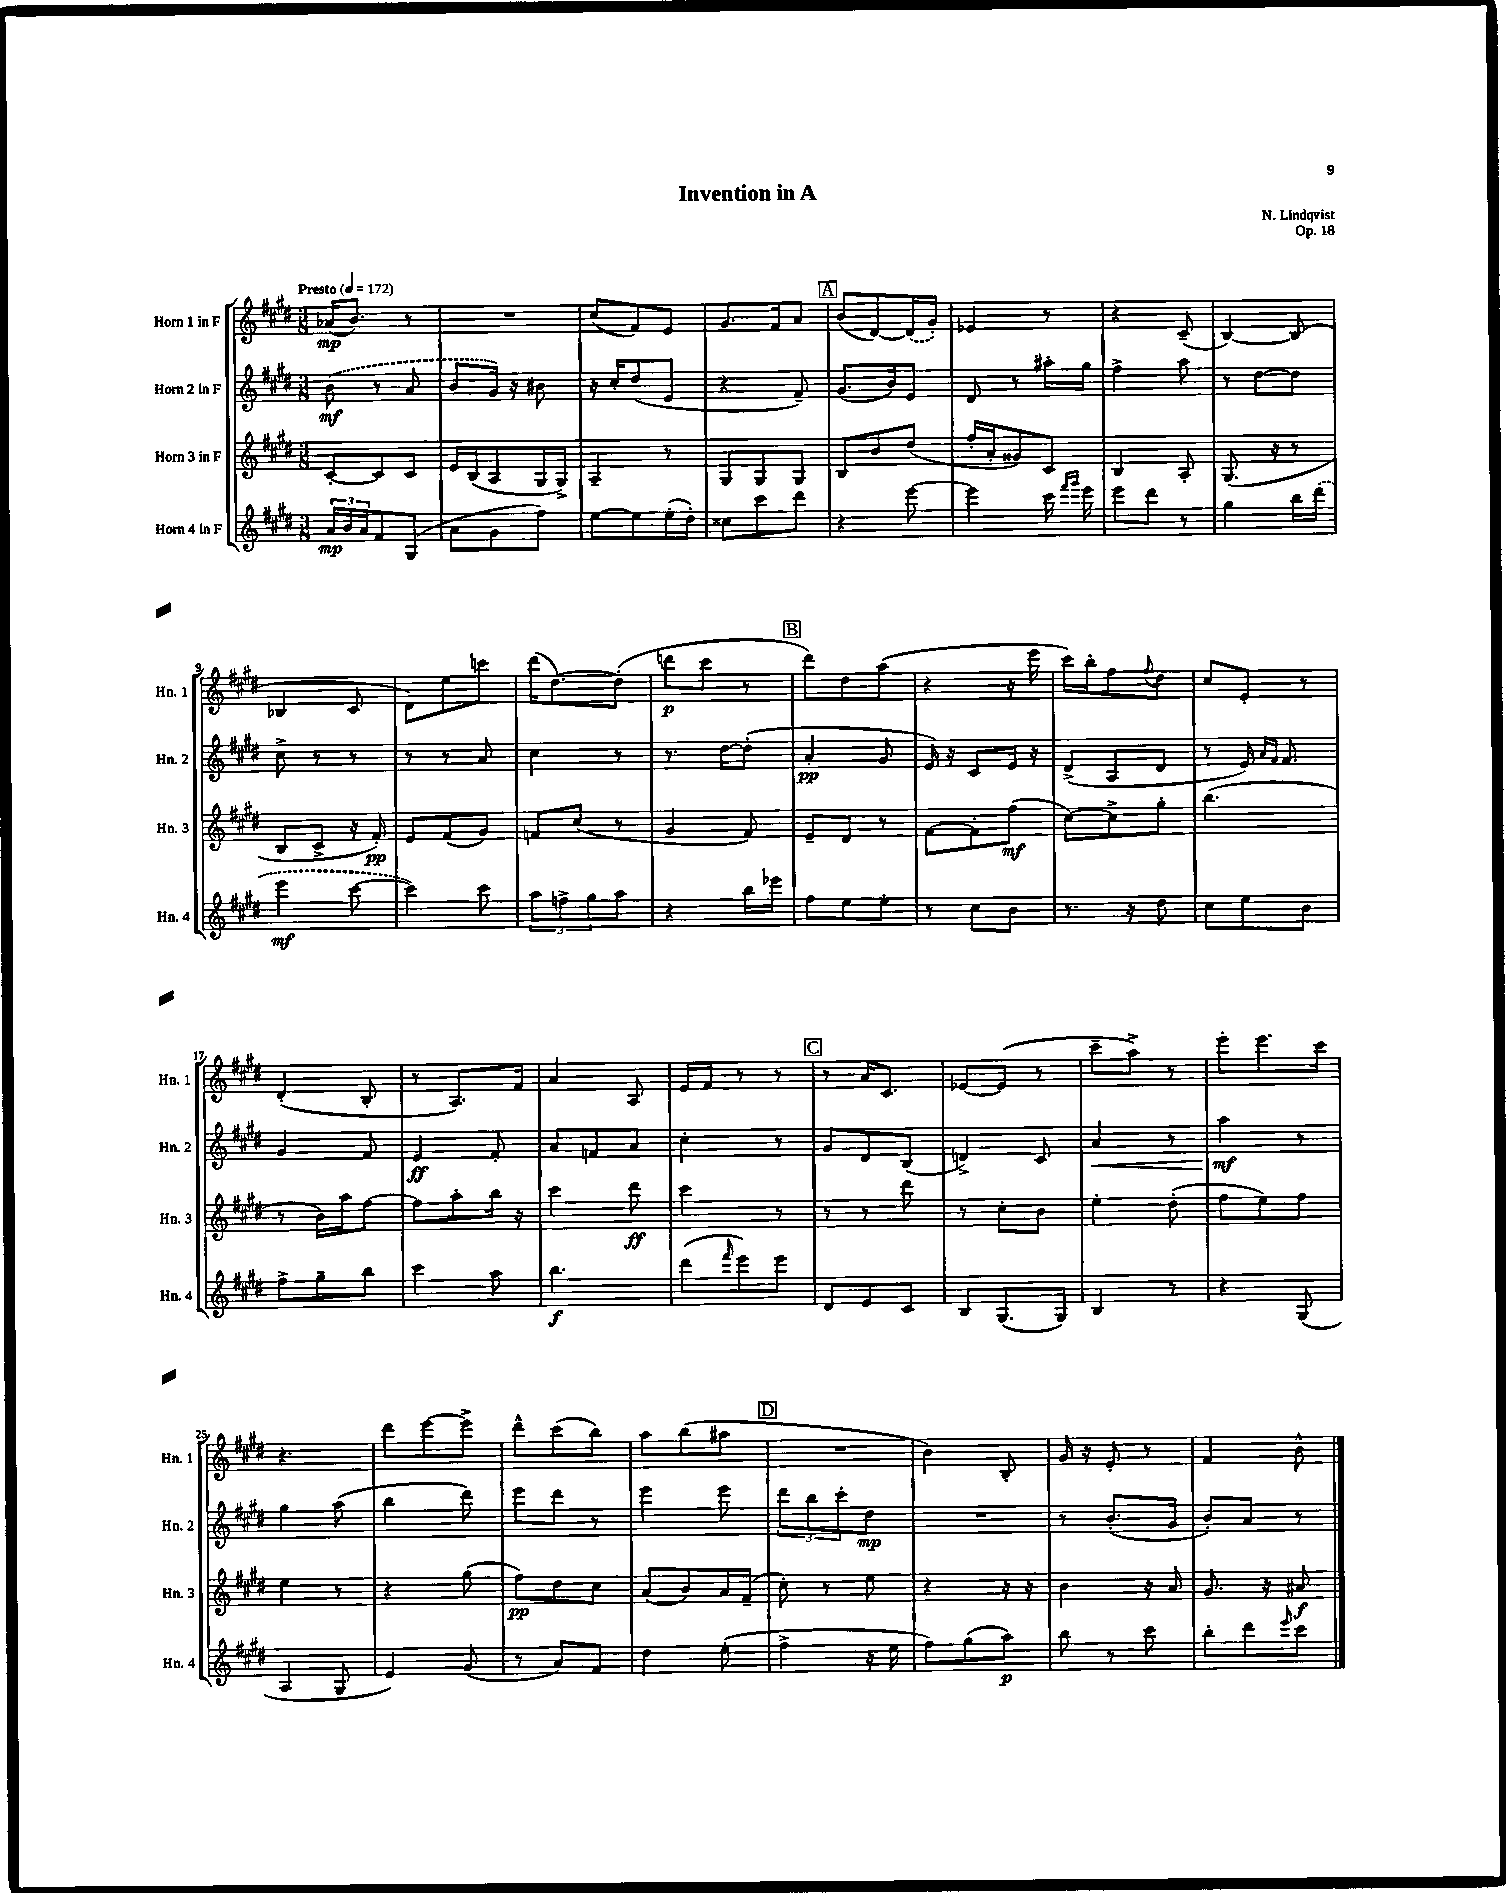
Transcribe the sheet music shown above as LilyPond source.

\header { title = "Invention in A" composer = "N. Lindqvist" opus = "Op. 18" }
<<
\new StaffGroup <<
\new Staff = "s0" \with { instrumentName = "Horn 1 in F" shortInstrumentName = "Hn. 1" } {
    \clef treble \key e \major \numericTimeSignature \time 3/8 \tempo "Presto" 4 = 172
    aes'16\mp( b'8.) r8 |
    R4. |
    cis''8( fis'8) e'8 |
    gis'8. fis'16 a'8 |
    \mark \markup { \box "A" } b'8( dis'8~) \once \slurDashed dis'16( gis'16-.) |
    ees'4 r8 |
    r4 cis'8--( |
    b4~) b8( |
    bes4 cis'8 |
    dis'8) e''8 c'''8 |
    dis'''16( dis''8.~) dis''8-.( |
    d'''8\p cis'''8 r8 |
    \mark \markup { \box "B" } dis'''8) dis''8 a''8( |
    r4 r16 e'''16 |
    cis'''16) b''16-. fis''8 \appoggiatura { fis''8 } dis''8 |
    cis''8 e'8-. r8 |
    dis'4-.( b8-. |
    r8 a8.) fis'16 |
    a'4 a8 |
    e'16 fis'16 r8 r8 |
    \mark \markup { \box "C" } r8 a'16 cis'8. |
    ees'8~ ees'8( r8 |
    cis'''8-- a''8->) r8 |
    e'''8-. e'''8. cis'''16 |
    r4. |
    dis'''8 e'''8~ e'''8-> |
    dis'''8-^ cis'''8( b''8) |
    a''8 b''8( ais''8 |
    \mark \markup { \box "D" } R4. |
    b'4) b8-. |
    gis'16 r16 e'8-. r8 |
    fis'4 b'8-^ \bar "|." |
}
\new Staff = "s1" \with { instrumentName = "Horn 2 in F" shortInstrumentName = "Hn. 2" } {
    \clef treble \key e \major \numericTimeSignature \time 3/8
    \once \slurDashed b'8\mf( r8 a'8 |
    b'8 gis'16) r16 bis'8 |
    r16 cis''16-. dis''8( e'8 |
    r4 fis'8--) |
    \mark \markup { \box "A" } gis'8.( b'16) e'8 |
    dis'8 r8 ais''16-. gis''16 |
    fis''4-> a''8 |
    r8 dis''8~ dis''8 |
    cis''8-> r8 r8 |
    r8 r8 a'8 |
    cis''4 r8 |
    r8. dis''16~ dis''8-.( |
    \mark \markup { \box "B" } a'4-.\pp gis'8 |
    e'16) r16 cis'8 e'16 r16 |
    dis'8->( a8 dis'8 |
    r8 e'16) \grace { a'16 fis'16 } fis'8. |
    gis'4 fis'8 |
    e'4\ff fis'8-. |
    a'8 f'8 a'8 |
    cis''4-. r8 |
    \mark \markup { \box "C" } gis'8 dis'8 b8( |
    d'4->) cis'8 |
    a'4\< r8 |
    a''4\mf\! r8 |
    gis''4 a''8( |
    b''4 dis'''8) |
    e'''8 dis'''8 r8 |
    e'''4 e'''8 |
    \mark \markup { \box "D" } \tuplet 3/2 { dis'''8 b''8 cis'''8-. } dis''8\mp |
    R4. |
    r8 b'8.-.( gis'16 |
    b'8-.) a'8 r8 \bar "|." |
}
\new Staff = "s2" \with { instrumentName = "Horn 3 in F" shortInstrumentName = "Hn. 3" } {
    \clef treble \key e \major \numericTimeSignature \time 3/8
    cis'8~-. cis'8 cis'8 |
    e'16 b16( a8 gis16 gis16->) |
    a4-- r8 |
    gis8 gis8 gis8 |
    \mark \markup { \box "A" } b8 b'8 dis''8( |
    fis''16-. a'16-. gisis'8) cis'8 |
    b4 a8-. |
    gis8.( r16 r8 |
    b8 cis'8-> r16 fis'16-.\pp) |
    e'8 fis'8( gis'8) |
    f'8 cis''8( r8 |
    gis'4 fis'8) |
    \mark \markup { \box "B" } e'8-- dis'8 r8 |
    fis'8~ fis'8-. fis''8\mf( |
    cis''8~) cis''8-> gis''8-. |
    b''4.( |
    r8 b'16) a''16 fis''8~ |
    fis''8 a''8-. b''16 r16 |
    cis'''4 dis'''8\ff |
    cis'''4 r8 |
    \mark \markup { \box "C" } r8 r8 dis'''8 |
    r8 cis''8-. b'8 |
    e''4-. dis''8-.( |
    fis''8 e''8) fis''8 |
    e''4 r8 |
    r4 gis''8( |
    fis''8\pp) dis''8 cis''8 |
    a'8( b'8) a'16 fis'16--( |
    \mark \markup { \box "D" } cis''8-.) r8 e''8 |
    r4 r16 r16 |
    b'4 r16 a'16 |
    gis'8. r16 ais'8\f \bar "|." |
}
\new Staff = "s3" \with { instrumentName = "Horn 4 in F" shortInstrumentName = "Hn. 4" } {
    \clef treble \key e \major \numericTimeSignature \time 3/8
    \tuplet 3/2 { a'16\mp b'16 a'16 } fis'8 gis8( |
    a'8 gis'8 fis''8) |
    e''8~ e''8 e''16-.( dis''16-.) |
    cisis''8 cis'''8 dis'''8 |
    \mark \markup { \box "A" } r4 e'''8~ |
    e'''4 cis'''16 \grace { fis'''16 gis'''16 } e'''16 |
    e'''8 dis'''8 r8 |
    gis''4 b''16 \once \slurDashed dis'''16( |
    e'''4\mf cis'''8~ |
    cis'''4) cis'''8 |
    \tuplet 3/2 { a''8 f''8-> gis''8 } a''8 |
    r4 b''16 ees'''16 |
    \mark \markup { \box "B" } fis''8 e''8 e''8-. |
    r8 cis''8 b'8 |
    r8. r16 dis''8 |
    cis''8 e''8 b'8 |
    fis''8-> gis''8-- b''8 |
    cis'''4 a''8 |
    b''4.\f |
    dis'''8( \grace { fis'''16 } e'''8) e'''8 |
    \mark \markup { \box "C" } dis'8 e'8 cis'8 |
    b8 gis8.( gis16) |
    b4 r8 |
    r4 gis8( |
    a4 gis8 |
    e'4) gis'8( |
    r8 a'8) fis'8 |
    dis''4 e''8-.( |
    \mark \markup { \box "D" } fis''4-> r16 e''16 |
    fis''8) gis''8( a''8\p) |
    b''8 r8 cis'''8 |
    b''8-. dis'''8 \grace { e'''16 } cis'''8 \bar "|." |
}
>>
>>
